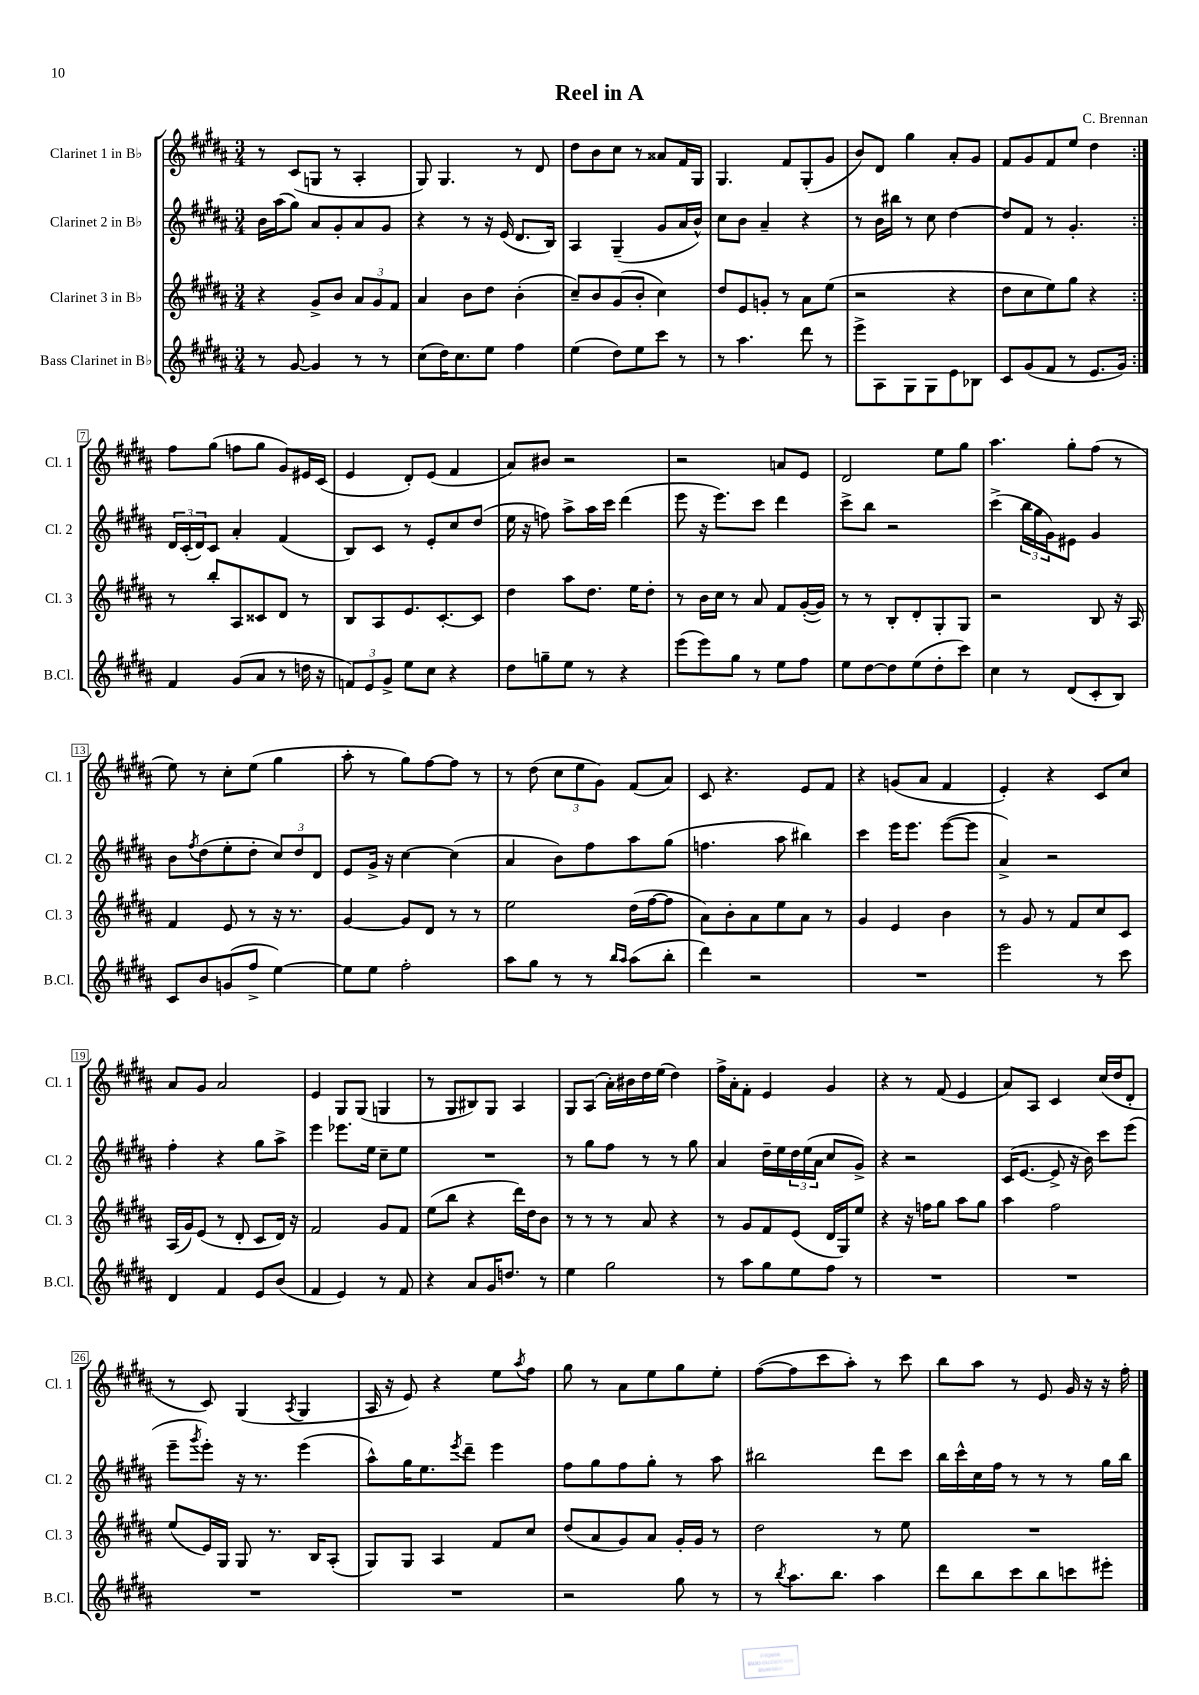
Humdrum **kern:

**kern	**kern	**kern	**kern
*part4	*part3	*part2	*part1
*staff4	*staff3	*staff2	*staff1
*I"Bass Clarinet in B♭	*I"Clarinet 3 in B♭	*I"Clarinet 2 in B♭	*I"Clarinet 1 in B♭
*I'B.Cl.	*I'Cl. 3	*I'Cl. 2	*I'Cl. 1
*clefG2	*clefG2	*clefG2	*clefG2
*k[f#c#g#d#a#]	*k[f#c#g#d#a#]	*k[f#c#g#d#a#]	*k[f#c#g#d#a#]
*M3/4	*M3/4	*M3/4	*M3/4
=1	=1	=1	=1
8r	4r	16b\LL	8r
.	.	(16aa#\J	.
[8g#/	.	8gg#\J)	(8c#/L
4g#/]	8g#^/L	8a#/L	8Gn/J
.	8b/J	8g#'/	8r
8r	12a#/L	8a#/	4A#'/
.	12g#/	.	.
8r	.	8g#/J	.
.	12f#/J	.	.
=2	=2	=2	=2
(8cc#\L	4a#/	4r	8G#/)
16dd#\K)	.	.	4.G#/
8.cc#\	.	.	.
.	8b\L	8r	.
8ee\J	8dd#\J	16r	.
.	.	(16e/	.
4ff#\	(4b'\	8.d#/L	8r
.	.	.	8d#/
.	.	16B/Jk)	.
=3	=3	=3	=3
(4ee\	8cc#~/L)	4A#/	8dd#\L
.	8b/	.	8b\
8dd#\L)	(8g#/	(4G#~/	8cc#\J
8ee\	8b'/J	.	8r
8ccc#\J	4cc#\)	8g#/L	8a##X/L
8r	.	16a#/L	16f#/L
.	.	16b^^/JJ)	16G#/JJ
=4	=4	=4	=4
8r	8dd#/L	8cc#\L	4.G#/
4.aa#\	8e/	8b\J	.
.	8gn'/J	4a#~/	.
.	8r	.	8f#/L
8ddd#\	8a#\L	4r	(8G#'/
8r	(8ee\J	.	8g#/J
=5	=5	=5	=5
8eee^\L	2r	8r	8b/L)
8A#\	.	16b\LL	8d#/J
.	.	16bb#X\JJ	.
8G#\	.	8r	4gg#\
8G#\	.	8cc#\	.
8e\	4r	[4dd#\	8a#'/L
8B-X\J	.	.	8g#/J
=6	=6	=6	=6
8c#/L	8dd#\L	8dd#/L]	8f#/L
(8g#/	8cc#\	8f#/J	8g#/
8f#/J	8ee\)	8r	8f#/
8r	8gg#\J	4.g#'/	8ee/J
8.e/L	4r	.	4dd#\
16g#/Jk)	.	.	.
!!LO:LB:g=z
=7:|!	=7:|!	=7:|!	=7:|!
4f#/	8r	24d#/LL	8ff#\L
.	.	(24c#'/	.
.	.	24d#/J)	.
.	8bb'/L	8c#/J	(8gg#\J
(8g#/L	8A#/	4a#'/	8ffn\L
8a#/J	8c##X/	.	8gg#\J
8r	8d#/J	(4f#/	8g#/L)
16ddn\	8r	.	16e#X/L
16r	.	.	(16c#/JJ
=8	=8	=8	=8
12fn/L)	8B/L	8B/L)	4e/
12e/	.	.	.
.	8A#/	8c#/J	.
12g#^/J	.	.	.
8ee\L	8.e/	8r	8d#'/L)
8cc#\J	.	8e'/L	(8e/J
.	[8.c#'/	.	.
4r	.	8cc#/	4f#/
.	8c#/J]	(8dd#/J	.
=9	=9	=9	=9
8dd#\L	4dd#\	16ee\	8a#/L)
.	.	16r	.
8ggn~\	.	8ffn\)	8b#X/J
8ee\J	8aa#\L	8aa#^\L	2r
8r	8.dd#\J	16aa#\L	.
.	.	16ccc#\JJ	.
4r	.	(4ddd#\	.
.	16ee\KL	.	.
.	8dd#'\J	.	.
=10	=10	=10	=10
(8eee\L	8r	8eee\	2r
8eee\)	16b\LL	16r	.
.	16cc#\JJ	8.eee\L)	.
8gg#\J	8r	.	.
8r	8a#/	8ccc#\J	.
8ee\L	8f#/L	4ddd#\	8an/L
8ff#\J	([16g#'/L	.	8e/J
.	16g#/JJ])	.	.
=11	=11	=11	=11
8ee\L	8r	8ccc#^\L	2d#/
[8dd#\	8r	8bb\J	.
8dd#\]	8B'/L	2r	.
(8ee\	8d#'/	.	.
8dd#'\	8G#'/	.	8ee\L
8ccc#\J)	8G#/J	.	8gg#\J
=12	=12	=12	=12
4cc#\	2r	(4ccc#^\	4.aa#\
8r	.	24bb\LL	.
.	.	24gg#\	.
.	.	24g#\J)	.
(8d#/L	.	8e#X\J	8gg#'\L
8c#'/	8B/	4g#/	(8ff#\J
8B/J)	16r	.	8r
.	16A#/	.	.
!!LO:LB:g=z
=13	=13	=13	=13
8c#/L	4f#/	8b\L	8ee\)
.	.	8qff#/	.
8b/	.	(8dd#\	8r
(8gn/	8e/	8ee'\	8cc#'\L
8ff#^/J	8r	8dd#'\J	(8ee\J
[4ee\)	16r	12cc#/L)	4gg#\
.	8.r	.	.
.	.	12dd#/	.
.	.	12d#/J	.
=14	=14	=14	=14
8ee\L]	[4g#/	8e/L	8aa#'\
8ee\J	.	16g#^/Jk	8r
.	.	16r	.
2ff#'\	8g#/L]	[4cc#\	8gg#\L)
.	8d#/J	.	[8ff#\
.	8r	(4cc#\]	8ff#\J]
.	8r	.	8r
=15	=15	=15	=15
8aa#\L	2ee\	4a#/	8r
8gg#\J	.	.	(8dd#\
8r	.	8b\L)	12cc#\L
.	.	.	12ee\
8r	.	8ff#\	.
.	.	.	12g#\J)
16qqbb/LL	.	.	.
16qqaa#/JJ	.	.	.
(8aa#\L	(16dd#\LL	8aa#\	(8f#/L
.	[16ff#\J	.	.
8bb'\J	8ff#\J]	(8gg#\J	8a#/J)
=16	=16	=16	=16
4ddd#\)	8a#\L)	4.ffn\	8c#/
.	8b'\	.	4.r
2r	8a#\	.	.
.	8ee\	8aa#\	.
.	8a#\J	4bb#X\)	8e/L
.	8r	.	8f#/J
=17	=17	=17	=17
2.r	4g#/	4ccc#\	4r
.	4e/	16eee\KL	(8gn/L
.	.	8.eee\J	.
.	.	.	8a#/J
.	4b\	([8eee\L	4f#/
.	.	8eee\J]	.
=18	=18	=18	=18
2eee\	8r	4a#^/)	4e'/)
.	8g#/	.	.
.	8r	2r	4r
.	8f#/L	.	.
8r	8cc#/	.	8c#/L
8ccc#\	8c#/J	.	8cc#/J
!!LO:LB:g=z
=19	=19	=19	=19
4d#/	(16A#/LL	4ff#'\	8a#/L
.	16g#/J)	.	.
.	(8e/J	.	8g#/J
4f#/	8r	4r	2a#/
.	8d#'/	.	.
8e/L	8c#/L	8gg#\L	.
(8b/J	16d#/Jk)	8aa#^\J	.
.	16r	.	.
=20	=20	=20	=20
4f#/	2f#/	4eee\	4e/
4e/)	.	8.eee-X\L	8G#/L
.	.	.	(8G#/J
.	.	16ee\Jk	.
8r	8g#/L	8cc#~\L	4Gn/
8f#/	8f#/J	8ee\J	.
=21	=21	=21	=21
4r	(8ee\L	2.r	8r
.	8bb\J	.	8G#/L
8a#/L	4r	.	8B#X/)
16g#/K	.	.	8G#/J
8.ddn/J	.	.	.
.	16ddd#\LL)	.	4A#/
.	16dd#\J	.	.
8r	8b\J	.	.
=22	=22	=22	=22
4ee\	8r	8r	8G#/L
.	8r	8gg#\L	(8A#/J
2gg#\	8r	8ff#\J	16a#'\LL)
.	.	.	16b#X\
.	8a#/	8r	16dd#\
.	.	.	(16ee\JJ
.	4r	8r	4dd#\)
.	.	8gg#\	.
=23	=23	=23	=23
8r	8r	4a#/	16ff#^\LL
.	.	.	16a#'\J
8aa#\L	8g#/L	.	8f#'\J
8gg#\	8f#/	16dd#~\LL	4e/
.	.	16ee\	.
8ee\	(8e/J	24dd#\	.
.	.	(24ee\	.
.	.	24a#\JJ	.
8ff#\J	16d#/LL	8cc#/L	4g#/
.	16G#/J)	.	.
8r	8ee/J	8g#^/J)	.
=24	=24	=24	=24
2.r	4r	4r	4r
.	16r	2r	8r
.	16ffn\KL	.	.
.	8gg#\J	.	(8f#/
.	8aa#\L	.	4e/
.	8gg#\J	.	.
=25	=25	=25	=25
2.r	4aa#\	(16c#/KL	8a#/L)
.	.	[8.e/J	.
.	.	.	8A#/J
.	2ff#\	8e^/]	4c#/
.	.	16r	.
.	.	16b\)	.
.	.	8ccc#\L	(16cc#/LL
.	.	.	16dd#/J
.	.	(8eee\J	8d#'/J
!!LO:LB:g=z
=26	=26	=26	=26
2.r	(8ee/L	8eee~\L	8r
.	.	8qggg#/	.
.	16e/L)	8eee'\J)	8c#/)
.	16G#/JJ	.	.
.	8G#/	16r	(4G#/
.	.	8.r	.
.	8.r	.	.
.	.	.	8qA#/
.	.	(4eee\	4G#/
.	16B/KL	.	.
.	(8A#'/J	.	.
=27	=27	=27	=27
2.r	8G#/L)	8aa#^^\L)	16A#/
.	.	.	16r
.	8G#/J	16gg#\K	8e/)
.	.	8.ee\	.
.	4A#/	.	4r
.	.	8qeee/	.
.	.	8ddd#~\J	.
.	8f#/L	4eee\	8ee\L
.	.	.	8qaa#/
.	8cc#/J	.	8ff#\J
=28	=28	=28	=28
2r	(8dd#/L	8ff#\L	8gg#\
.	8a#/	8gg#\	8r
.	8g#/)	8ff#\	8a#\L
.	8a#/J	8gg#'\J	8ee\
8gg#\	16g#'/LL	8r	8gg#\
.	16g#/JJ	.	.
8r	8r	8aa#\	8ee'\J
=29	=29	=29	=29
8r	2dd#\	2bb#X\	([8ff#\L
8qbb/	.	.	.
8.aa#\L	.	.	8ff#\]
.	.	.	8ccc#\
8.bb\J	.	.	.
.	.	.	8aa#'\J)
4aa#\	8r	8ddd#\L	8r
.	8ee\	8ccc#\J	8ccc#\
=30	=30	=30	=30
8ddd#\L	2.r	16bb\LL	8bb\L
.	.	16ccc#^^\	.
8bb\	.	16cc#\	8aa#\J
.	.	16ff#\JJ	.
8ccc#\	.	8r	8r
8bb\	.	8r	8e/
8cccn\	.	8r	16g#/
.	.	.	16r
8eee#X'\J	.	16gg#\LL	16r
.	.	16bb\JJ	16ff#'\
==	==	==	==
*-	*-	*-	*-
